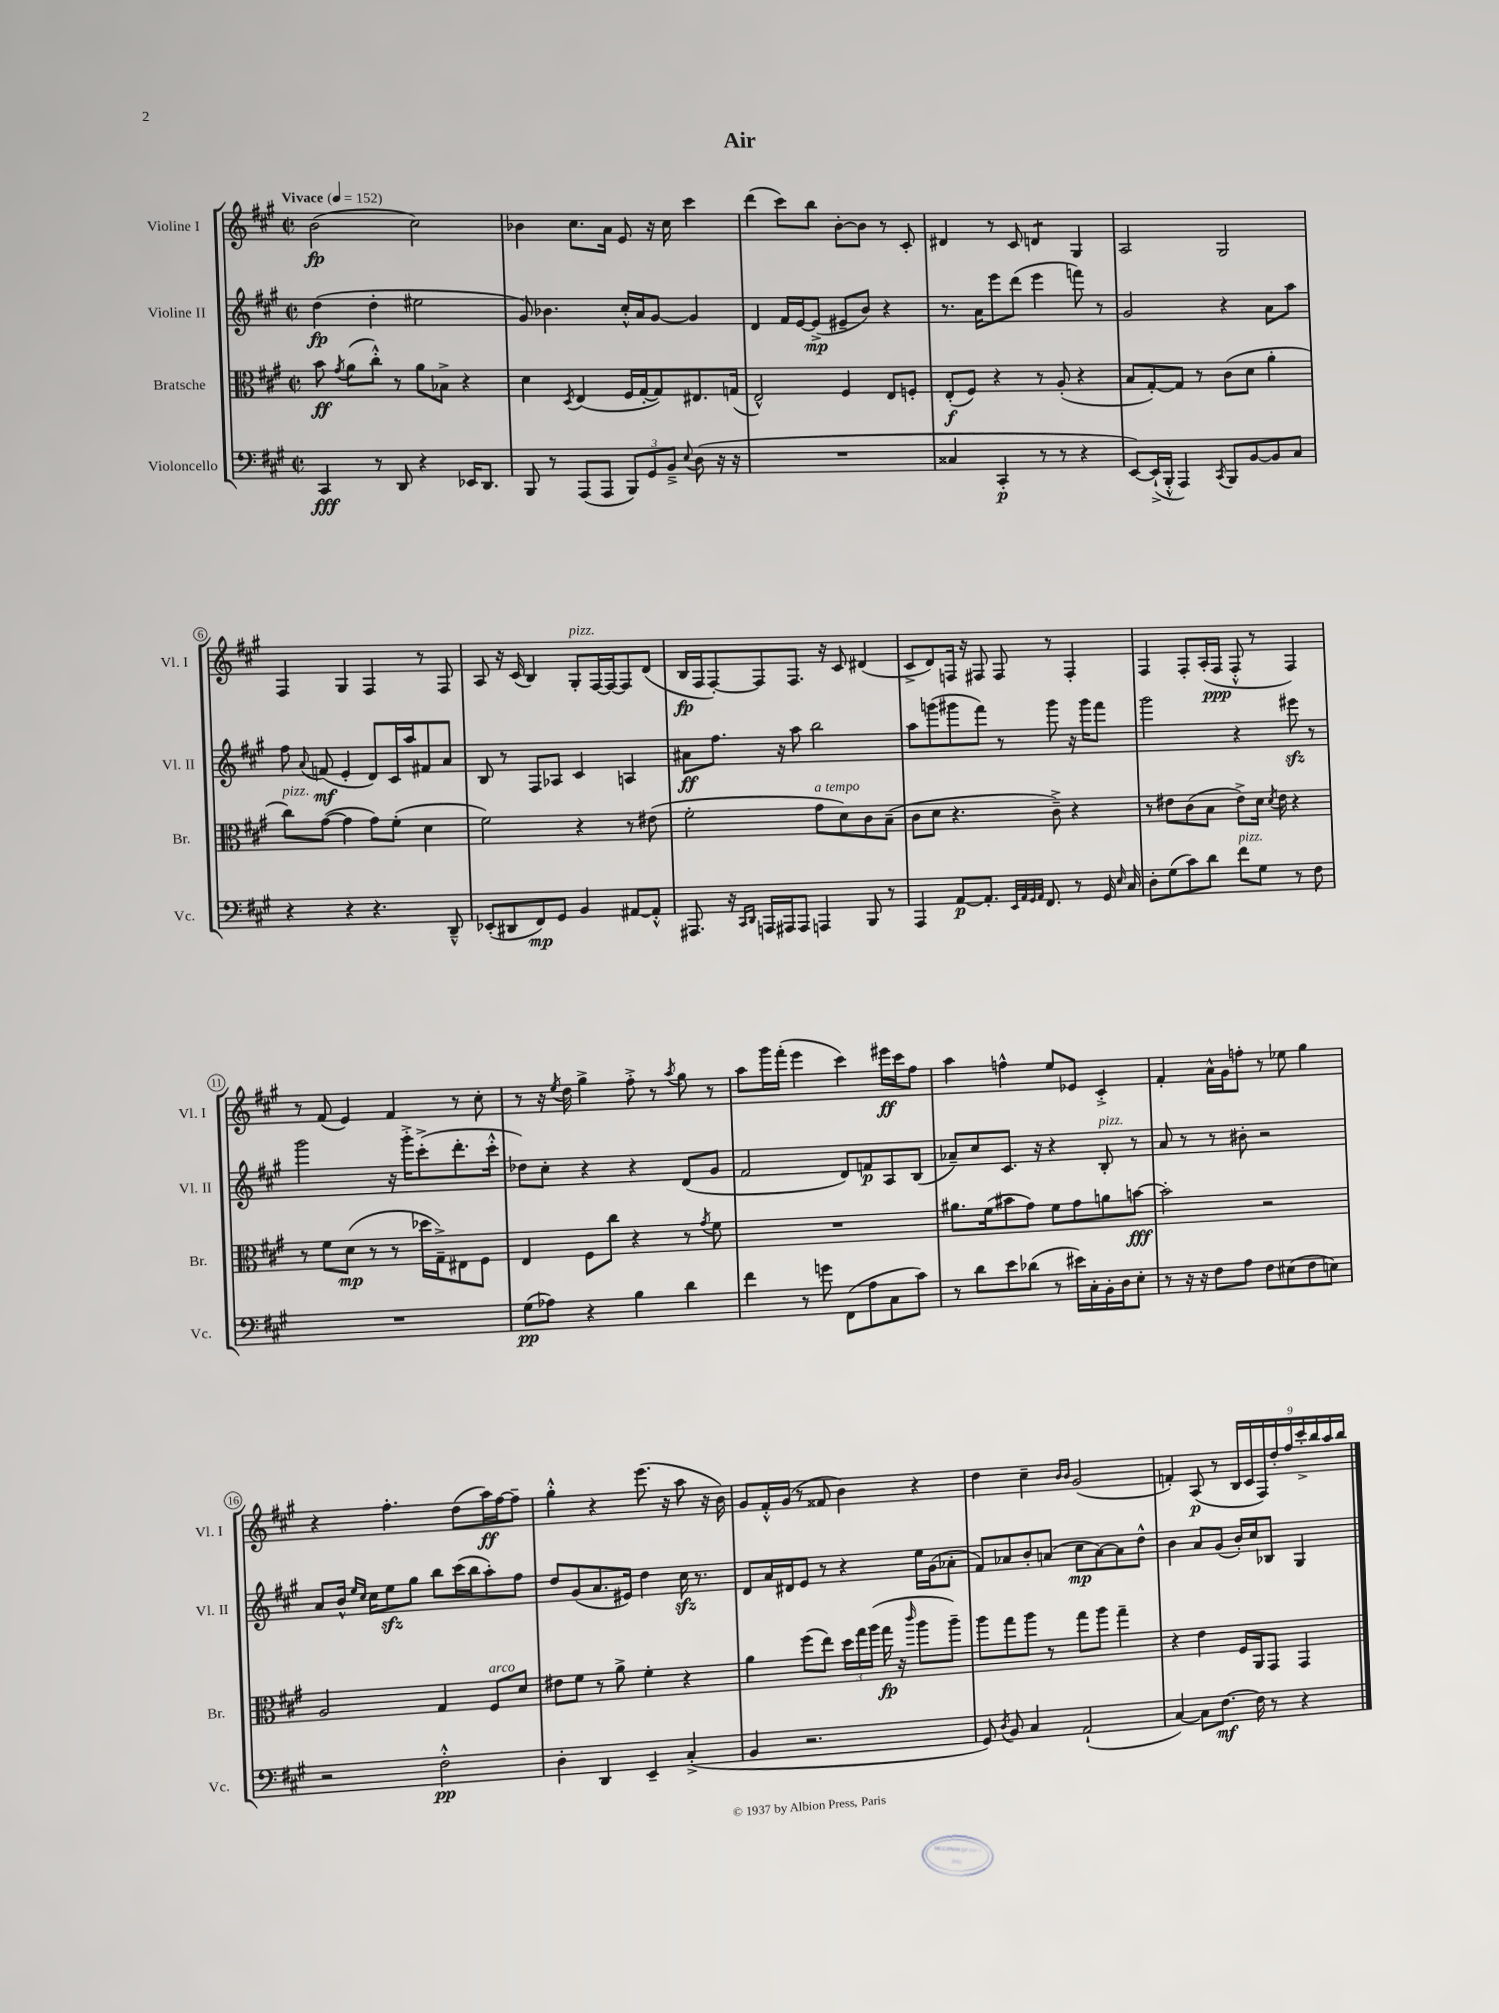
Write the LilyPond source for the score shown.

\header { title = "Air" }
<<
\new StaffGroup <<
\new Staff = "s0" \with { instrumentName = "Violine I" shortInstrumentName = "Vl. I" } {
    \clef treble \key a \major \defaultTimeSignature \time 2/2 \tempo "Vivace" 4 = 152
    \autoBeamOff b'2\fp( cis''2) |
    bes'4 cis''8.[ a'16] e'8 r16 cis''16 cis'''4 |
    d'''4( cis'''8[) b''8] b'8[~-. b'8] r8 cis'8-. |
    dis'4 r8 cis'8 d'4:8 gis4 |
    a2 gis2 |
    fis4 gis4 fis4 r8 fis8 |
    a8 r16 cis'16( b4) gis8[-.^\markup { \italic "pizz." } fis16~ fis16~ fis8 d'8]( |
    b16[\fp fis16 fis8~-.) fis8 fis8.] r16 cis'8 dis'4( |
    cis'8[-> d'8) f16] r16 fis8 fis8 r8 fis4-. |
    fis4 fis8[-. a16-.( fis16]\ppp fis8-.-^ r8 fis4) |
    r8 fis'8( e'4) fis'4 r8 cis''8-. |
    r8 r16 \acciaccatura { e''8 } d''16 gis''4-> fis''8-.-> r8 \acciaccatura { a''8 } gis''8 r8 |
    a''8[ gis'''16 fis'''16]-.( e'''4 cis'''4) eis'''16[\ff cis'''16 fis''8] |
    a''4 f''4-^ e''8[ ees'8] cis'4-.-> |
    fis'4-. a'16[-^ gis'16 f''8]-. r8 ees''8 gis''4 |
    r4 fis''4.-. d''8[( a''16\ff) fis''16~ fis''8]-- |
    gis''4-.-^ r4 e'''8.( r16 a''8 r16 b'16) |
    gis'8[ fis'16-.-^ gis'16]( r8 fisis'8 b'4) r4 |
    d''4 cis''4-- \grace { b'16[ b'16] } gis'2( |
    f'4-.) a8\p( r8 \tuplet 9/8 { b16[ cis'16 fis16) d''16-. fis''16 cis'''16-.-> b''16 a''16 b''16] } \bar "|." |
}
\new Staff = "s1" \with { instrumentName = "Violine II" shortInstrumentName = "Vl. II" } {
    \clef treble \key a \major \defaultTimeSignature \time 2/2
    \autoBeamOff d''4\fp( d''4-. eis''2 |
    gis'8) bes'4. cis''16[-.-^ a'16 gis'8]~ gis'4 |
    d'4 fis'16[ e'16~ e'8]->\mp( eis'8[-- b'8]) r4 |
    r8. a'16[ e'''8 d'''8]( e'''4 f'''8) r8 |
    gis'2 r4 a'8[ a''8] |
    fis''8 \appoggiatura { a'8 } f'8\mf( e'4-. d'8[) cis'16 a''16 fis'8 a'8] |
    b8 r8 fis8[ aes8] cis'4 a4 |
    ais'8[\ff fis''8.] r16 a''8 b''2 |
    a''8[ g'''8( gis'''8 fis'''8]) r8 gis'''8 r16 gis'''16[ fis'''8] |
    gis'''2 r4 eis'''8\sfz r8 |
    gis'''2 r16 gis'''16[-.-> cis'''8-.->( d'''8.-. cis'''16]-.-^ |
    des''8[) cis''8]-. r4 r4 d'8[( gis'8] |
    fis'2 d'8[) f'8\p a8 b8]( |
    aes'8[--) cis''8 cis'8.] r16 r4 b8-.^\markup { \italic "pizz." } r8 |
    a'8 r8 r8 bis'8-. r2 |
    a'8[ b'16]-^ \grace { e''16[ cis''16] } cis''16[ e''8\sfz gis''8] b''8[ cis'''16( b''16 a''8-.) fis''8] |
    d''8[ gis'8( a'8. eis'16]) d''4 cis''16\sfz r8. |
    d'8[ a'16 dis'16 e'8] r8 r4 e''16[ gis'16( aes'8]-. |
    fis'8[) aes'8 b'8-. a'8]( cis''8[\mp a'8~) a'8 d''8]-^ |
    b'4 a'8[ gis'8]( b'16[-.) cis''16 bes8] gis4 \bar "|." |
}
\new Staff = "s2" \with { instrumentName = "Bratsche" shortInstrumentName = "Br." } {
    \clef alto \key a \major \defaultTimeSignature \time 2/2
    \autoBeamOff b'8\ff \acciaccatura { gis'8 } a'8[( cis''8]-.-^) r8 a'8[ bes8]-> r4 |
    d'4 \acciaccatura { d8 } e4( fis16[ gis16~-. gis8) eis8. g16]( |
    e2-^) fis4 e8[ f8]-. |
    e8[-.\f( fis8]) r4 r8 a8-.( r4 |
    b8[ gis8~-.) gis8] r8 cis'8[( d'8] a'4-. |
    cis''8[^\markup { \italic "pizz." }) gis'8]~( gis'4 gis'8[) fis'8]-.( d'4 |
    fis'2) r4 r8 eis'8( |
    fis'2-. gis'8[^\markup { \italic "a tempo" } d'8) cis'8 b8]--( |
    cis'8[ d'8] r4. cis'8--->) r4 |
    r8 eis'8[ cis'8( b8] eis'8[->) d'16] \acciaccatura { d'8 } eis'16 r4 |
    r8 fis'8[ d'8]\mp( r8 r8 des''16[ gis16--->) eis8 fis8] |
    e4 fis8[ cis''8] r4 r8 \acciaccatura { gis'8 } fis'8 |
    R1 |
    ais'8.[ fis'16( bis'8 gis'8]) fis'8[ gis'8 a'8 b'8]~\fff |
    b'2-. r2 |
    a2 gis4 fis8[^\markup { \italic "arco" } d'8] |
    eis'8[ fis'8] r8 a'8-> fis'4-. r4 |
    a'4 fis''8[( e''8]) \tuplet 3/2 { d''16[ gis''16 a''16]( } gis''16\fp r16 \grace { cis'''16 } a''8[ a''8]--) |
    a''8[ gis''8 a''8] r8 gis''8[ a''8] gis''4-- |
    r4 e'4 fis16[ a,16 gis,8] gis,4 \bar "|." |
}
\new Staff = "s3" \with { instrumentName = "Violoncello" shortInstrumentName = "Vc." } {
    \clef bass \key a \major \defaultTimeSignature \time 2/2
    \autoBeamOff cis,4\fff r8 d,8 r4 ees,16[ d,8.] |
    b,,8 r8 a,,8[( a,,8] \tuplet 3/2 { b,,8[) gis,8 b,8]---> } \appoggiatura { e8 } d8( r16 r16 |
    R1 |
    cisis4 cis,4-.\p r8 r8 r4 |
    e,8[~) e,16-!->( b,,16]-.-^ a,,4) \acciaccatura { cis,8 } b,,8[ b,8~ b,8 cis8] |
    r4 r4 r4. d,8---^ |
    ees,8[-.( dis,8 fis,8\mp) gis,8] b,4 ais,8[~ ais,8]-.-^ |
    ais,,8. r16 \grace { cis,16[ d,16] } a,,16[ ais,,16 ais,,8] a,,4 b,,8 r8 |
    a,,4 a,8[~\p a,8.]-. \grace { e,32[ a,32 gis,32 a,32] } fis,8. r8 gis,16 \grace { e16 } cis16 |
    d8[-. gis8( cis'8) d'8] fis'8[^\markup { \italic "pizz." } gis8] r8 fis8 |
    R1 |
    gis8[\pp( aes8]) r4 b4 d'4 |
    fis'4 r8 g'8 fis,8[( a8 cis8 cis'8]) |
    r8 d'8[ e'8 des'8]( r8 eis'16[) cis16-. b,16-. d16 e8]-. |
    r8 r16 r16 fis8[ a8] fis8[ eis8( fis8 e8]) |
    r2 fis2-.-^\pp |
    d4-. d,4 e,4-- cis4-.->( |
    b,4 r2. |
    gis,8) \acciaccatura { d8 } b,8 cis4 a,2-!( |
    cis4~) cis8[ fis8.]~\mf fis16 r8 r4 \bar "|." |
}
>>
>>
\layout { \context { \Score \override BarNumber.stencil = #(make-stencil-circler 0.1 0.3 ly:text-interface::print) } }
